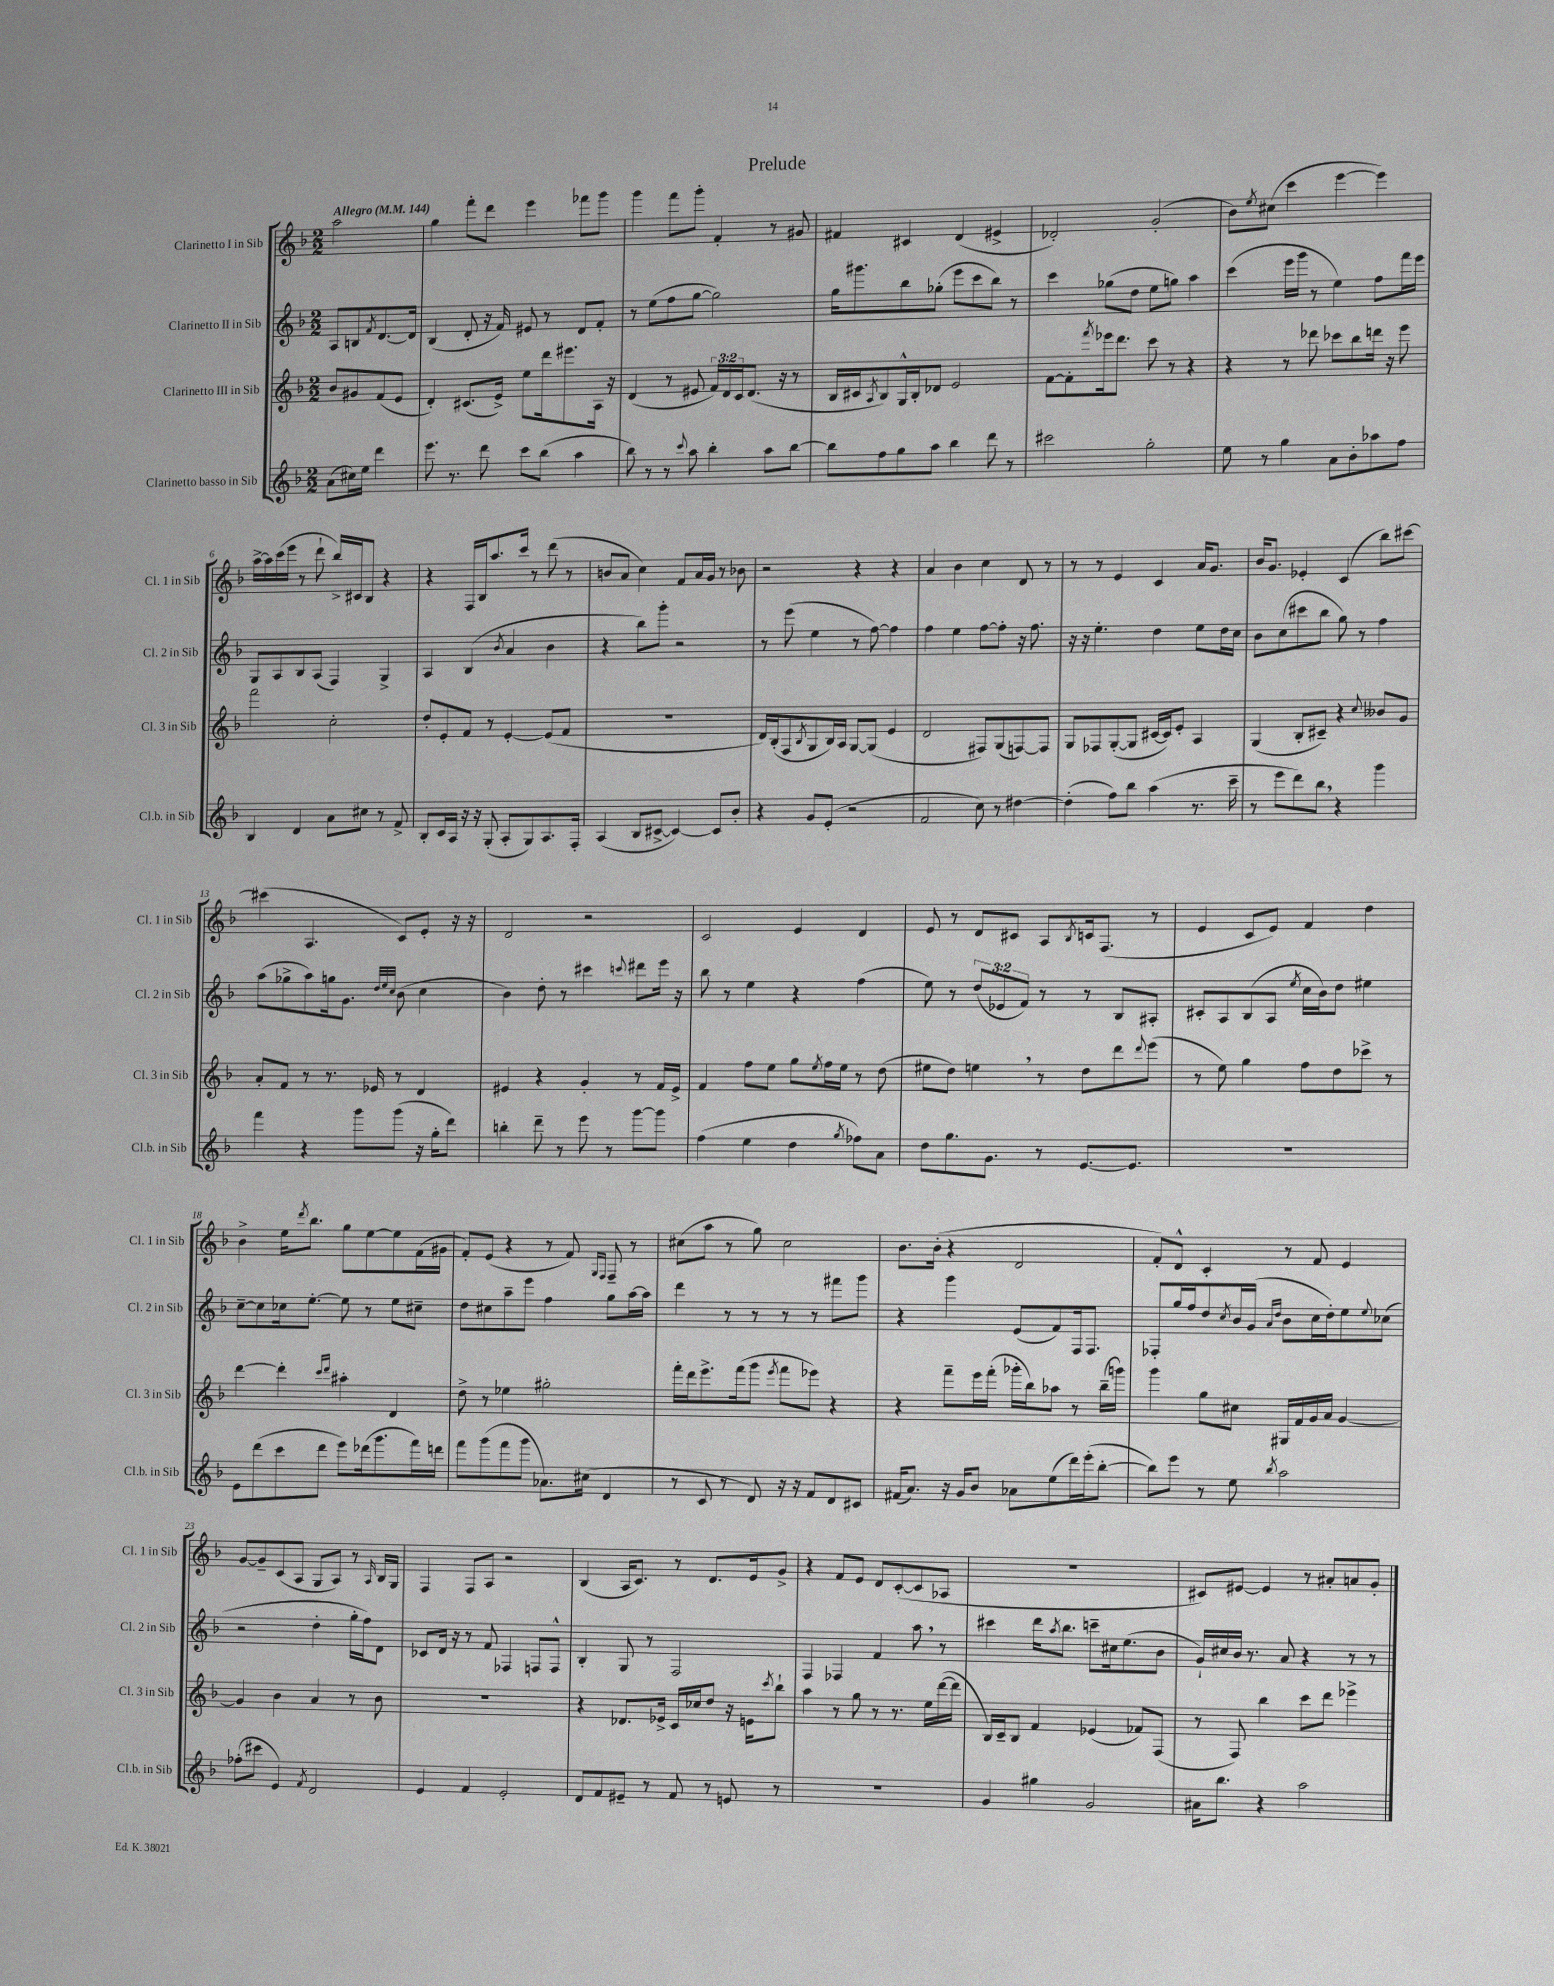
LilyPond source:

\header { title = "Prelude" }
<<
\new StaffGroup <<
\new Staff = "s0" \with { instrumentName = "Clarinetto I in Sib" shortInstrumentName = "Cl. 1 in Sib" } {
    \clef treble \key f \major \numericTimeSignature \time 2/2 \partial 2 \tempo "Allegro" 4 = 144
    a''2 |
    g''4 f'''8-. d'''8 e'''4 fes'''8 g'''8 |
    g'''4 f'''8 g'''8-. f'4-. r8 gis'8 |
    fis'4 cis'4 d'4( eis'4-> |
    des'2-.) g'2-.( |
    bes'8) \acciaccatura { e''8 } cis''8( c'''4 e'''4~ e'''4) |
    a''16~-> a''16 c'''16( e'''16 r8 d'''8-! bes''16->) cis'16 bes8 r4 |
    r4 f16 bes16 a''8. c'''16 r8 d'''8( r8 |
    b'8 a'8 c''4) f'8 a'16 g'16 r8 bes'8 |
    r2 r4 r4 |
    a'4 bes'4 c''4 d'8 r8 |
    r8 r8 e'4 c'4 a'16 g'8. |
    bes'16 g'8. ees'4-. c'4( bes''8) cis'''8~ |
    cis'''4( a4. c'8) e'8-. r16 r16 |
    d'2 r2 |
    c'2 e'4 d'4 |
    e'8 r8 d'8 cis'8 a8 \acciaccatura { bes8 } c'16 f8.( r8 |
    e'4 c'8 e'8) f'4 d''4 |
    bes'4-> e''16 \acciaccatura { d'''8 } bes''8. g''8 e''8~ e''8 f'16( gis'16 |
    f'8-.) e'8( r4 r8 f'8) \grace { g16 f16 } f8-- r8 |
    cis''8( a''8 r8 g''8) cis''2 |
    bes'8. bes'16-.( r4 d'2 |
    f'8-.) d'8-^ c'4-. r8 f'8 e'4 |
    g'8~ g'8-- c'8( a8 g8 a8) r8 \grace { a16 } bes16 g16 |
    f4 f8 a8 r2 |
    bes4( a16 c'8.) r8 d'8. e'16 g'8-> |
    r4 f'8 e'8 d'8 c'8~-.( c'8 aes8 |
    R1 |
    cis'8) eis'8~ eis'4 r8 ais'8-. a'8 g'8-. \bar "|." |
}
\new Staff = "s1" \with { instrumentName = "Clarinetto II in Sib" shortInstrumentName = "Cl. 2 in Sib" } {
    \clef treble \key f \major \numericTimeSignature \time 2/2 \override Staff.TupletNumber.text = #tuplet-number::calc-fraction-text \partial 2
    a8 b8 \acciaccatura { f'8 } d'8.~ d'16 |
    bes4( d'8-. r16 f'16) eis'8 r8 d'8 f'8-. |
    r8 e''8( f''8 g''8~ g''2) |
    g''16 gis'''8. bes''8 ges''8-.( e'''8 c'''8 bes''8) r8 |
    c'''4 ges''8( d''8 e''8 g''8) a''4 |
    c'''4( e'''16 g'''16 r8 e''4) f''8 f'''16 e'''16 |
    g8 a8 bes8 a8( f4) g4-> |
    a4 bes4( \acciaccatura { bes'8 } a'4 bes'4 |
    r4 bes''8) g'''8-. r2 |
    r8 e'''8( e''4 r8 f''8~) f''4 |
    f''4 e''4 f''8~ f''8-. r16 f''8. |
    r16 r16 e''4.-. d''4 e''8 d''16 c''16 |
    bes'8 c''8( cis'''8 bes''8 g''8) r8 f''4 |
    a''8( ges''8-> a''8) g''16 g'8. \grace { d''32 e''32 c''32 } bes'8( c''4 |
    bes'4) d''8-. r8 cis'''4 \appoggiatura { c'''8 } dis'''8 e'''16 r16 |
    bes''8 r8 e''4 r4 f''4( |
    e''8) r8 \tuplet 3/2 { d''8( ees'8 f'8) } r8 r8 bes8 ais8-. |
    cis'8-. a8 bes8( a8 \acciaccatura { e''8 } c''16 bes'16) d''8 eis''4 |
    c''8~-- c''8 ces''16 e''8.~-. e''8 r8 e''8 cis''8-- |
    d''8 cis''8 a''8-- e'''8 f''4 g''8 a''16~ a''16 |
    d'''4 r8 r8 r8 r8 fis'''8 g'''8 |
    r4 g'''4 e'8( f'8) f16 f8. |
    fes8-. g''16 f''16 d''8 \acciaccatura { c''8 } bes'16 g'16( \grace { a'16 d''16 } bes'8 c''16 d''16-.) e''8 \appoggiatura { e''8 } ces''8( |
    r2 d''4-. g''16-. f''16) d'8 |
    ces'8 d'16 r16 r8 f'8 fes4 f8 f8-^ |
    bes4-. g8 r8 f2 |
    f4 fes4 f'4 a''8 \breathe r8 |
    cis'''4 d'''16 \acciaccatura { a''8 } bes''8. c'''8-- cis''16 e''8.( bes'8 |
    g'16-!) cis''16 bes'16 r8. a'8 r4 r8 r8 \bar "|." |
}
\new Staff = "s2" \with { instrumentName = "Clarinetto III in Sib" shortInstrumentName = "Cl. 3 in Sib" } {
    \clef treble \key f \major \numericTimeSignature \time 2/2 \override Staff.TupletNumber.text = #tuplet-number::calc-fraction-text \partial 2
    bes'8 gis'8 f'8( e'8 |
    d'4-.) cis'8.( e'16->) e''8 d'''16 eis'''8. a16 r16 |
    d'4( r8 eis'8 \tuplet 3/2 { f'16) d'16 c'16 } d'8.( r16 r8 |
    bes16 cis'16 \acciaccatura { a8 } bes8) g16-^ bes16-. des'8 e'2 |
    f'8~ f'8-. \acciaccatura { f'''8 } ees'''16 d'''8. c'''8 r8 r4 |
    r4 r8 des'''8 ces'''8 bes''8 d'''16 r16 e'''8 |
    f'''2 c''2-. |
    d''8-. e'8-. f'8 r8 e'4~-. e'8( f'8 |
    R1 |
    d'16) bes16-.( f8 \acciaccatura { bes8 } g8 bes16) a16 g8~ g8( e'4 |
    d'2 fis8) g8( f8~) f8 |
    g8 fes8 g8~-.( g8 cis'16~ cis'16) e'8-. a4 |
    g4( bes8-. cis'8--) r4 \appoggiatura { c''8 } beses'8 g'8 |
    a'8-. f'8 r8 r8. ees'16 r8 d'4 |
    eis'4 r4 g'4-. r8 f'16 eis'16-> |
    f'4 f''8 e''8 g''8 \acciaccatura { e''8 } f''16 e''16 r8 d''8( |
    eis''8 d''8) e''4 \breathe r8 d''8 d'''8 \appoggiatura { d'''8 } e'''8( |
    r8 e''8) g''4 f''8 d''8 ces'''8-> r8 |
    d'''4~ d'''4-. \grace { c'''16 d'''16 } ais''4-. d'4 |
    d''8-> r8 ees''4 gis''2-. |
    f'''16-. d'''16 e'''8.-> f'''16( g'''8 \acciaccatura { e'''8 } f'''8 ees'''8) r4 |
    r4 f'''8-- e'''16 f'''16-.( ges'''16-. bes''16) aes''8 r8 bes''16--( g'''16) |
    g'''4 g''8 cis''8 gis16 f'16 g'16 a'16 g'4~ |
    g'4 bes'4 a'4 r8 bes'8 |
    R1 |
    r4 des'8. ees'16-> c'16 ces''16 d''8 r16 e'16 \acciaccatura { c'''8 } bes''8-! |
    a''4 r8 g''8 r8 r8. e''16 d'''16~( d'''16 |
    bes16) c'16-- bes8 f'4 ees'4( fes'8) f8( |
    r8 f8) bes''4 c'''8 d'''8 ees'''4-> \bar "|." |
}
\new Staff = "s3" \with { instrumentName = "Clarinetto basso in Sib" shortInstrumentName = "Cl.b. in Sib" } {
    \clef treble \key f \major \numericTimeSignature \time 2/2 \partial 2
    a'8( cis''16) e''16 d'''4 |
    e'''8. r8. d'''8 c'''8 bes''8( a''4 |
    bes''8) r8 r8 \appoggiatura { c'''8 } a''8 bes''4-. a''8 bes''8~ |
    bes''8 f''8 g''8 a''8 bes''4 d'''8 r8 |
    cis'''2 g''2-. |
    e''8 r8 g''4 a'8 bes'8-. aes''8 f''8 |
    bes4 d'4 a'8 cis''8 r8 f'8-> |
    bes8-. c'16 a16 r16 r16 g8-.( a8-. g8) a8. f16-. |
    a4( bes8 cis'8~-> cis'4~) cis'8 bes'8-. |
    r4 g'8 e'8-.( r2 |
    f'2 c''8) r8 dis''4~ |
    dis''4-.( f''8) bes''8 a''4( r8. c'''16-- |
    r8 e'''8 d'''8) bes''8 \breathe r4 g'''4 |
    f'''4 r4 g'''8 g'''8( r16 g''16-. d'''8) |
    b''4-. d'''8-- r8 e'''8 r8 g'''8~ g'''8 |
    f''4( e''4 d''4 \acciaccatura { g''8 } fes''8) a'8 |
    d''8 g''8. g'8. r8 e'8.~ e'8. |
    R1 |
    e'8 d'''8( c'''8 d'''8 e'''8) des'''16( g'''8. f'''16) d'''16 |
    f'''8 g'''8( f'''8 g'''8 aes'8.) cis''16( d'4 |
    r8 c'8 r8 d'8) r16 r16 f'8 d'8 cis'8 |
    fis'16( a'8.) r16 g'16 bes'8 aes'8 e''8( d'''16) e'''16-.( bes''8~-. |
    bes''8) e'''8 r8 e''8 \acciaccatura { bes''8 } a''2 |
    fes''8-.( cis'''8 e'4) \acciaccatura { f'8 } d'2 |
    e'4 f'4 e'2-. |
    d'8 f'8 eis'8-- r8 f'8 r8 e'8 r8 |
    R1 |
    g'4 gis''4 g'2 |
    ais'16 bes''8. r4 a''2 \bar "|." |
}
>>
>>
